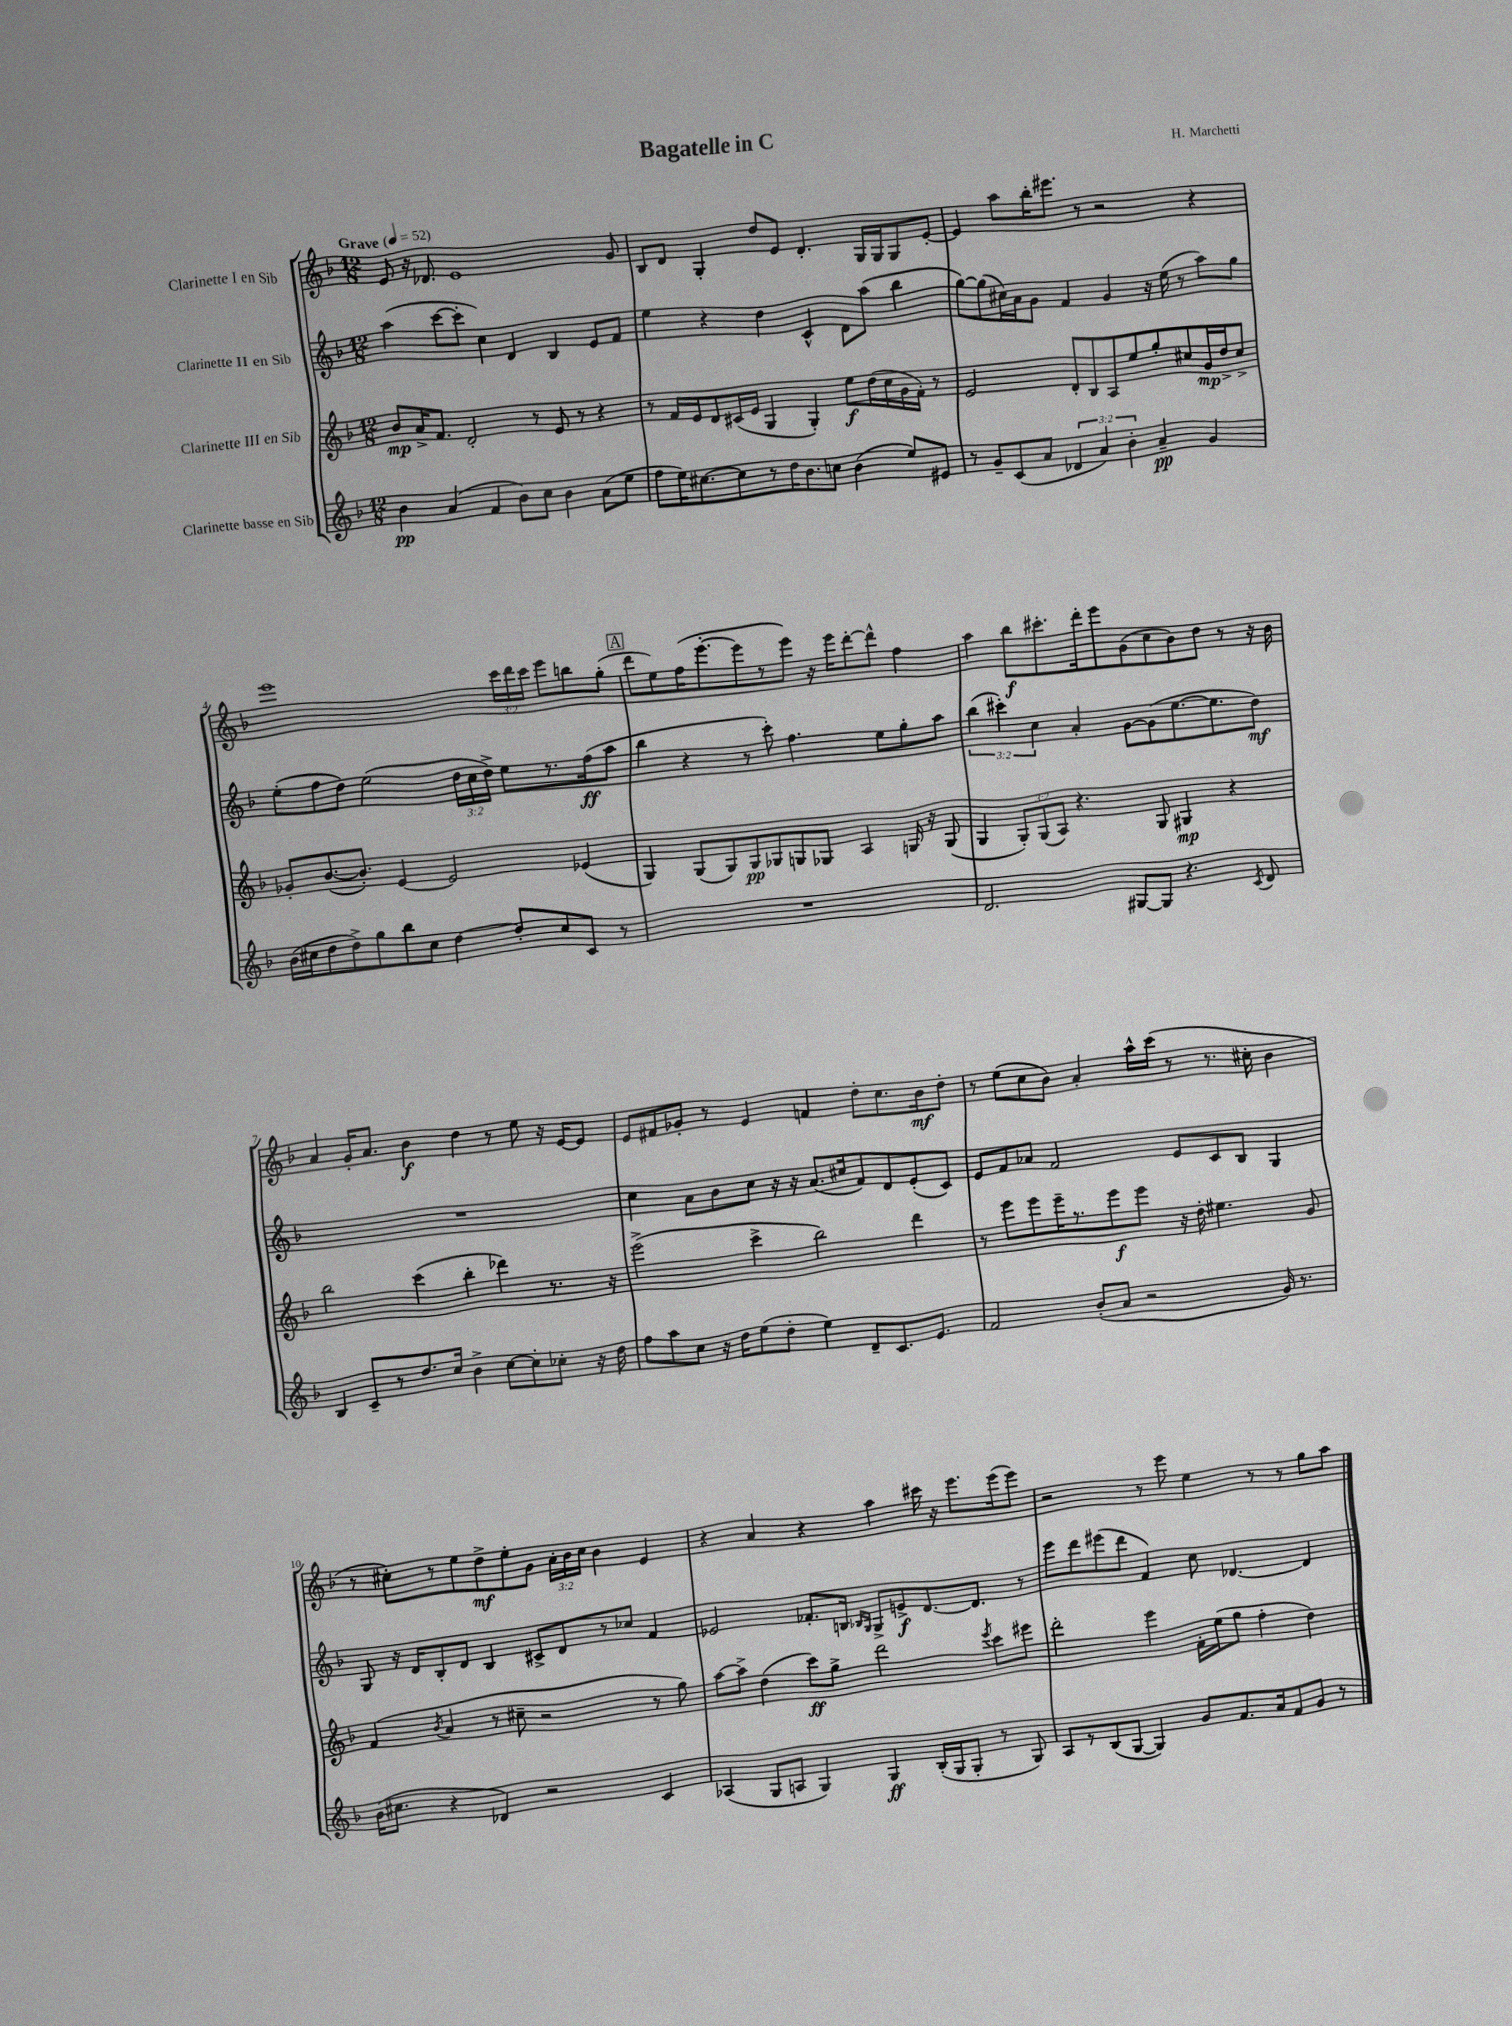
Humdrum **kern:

**kern	**kern	**kern	**kern
*staff4	*staff3	*staff2	*staff1
*clefG2	*clefG2	*clefG2	*clefG2
*k[b-]	*k[b-]	*k[b-]	*k[b-]
*M12/8	*M12/8	*M12/8	*M12/8
*MM52	*MM52	*MM52	*MM52
4b-	8b-	(4aa	8e
.	16a^	.	16r
.	8.f	.	8.d-
(4a	.	[8ccc	.
.	2d'	8ccc']	1e
4f	.	4cc)	.
8b-)	.	4d	.
8cc	8r	.	.
4b-	8e	4B-	.
.	8r	.	.
(8a	4r	8e	.
8ee	.	8f	8g
=	=	=	=
8ff	8r	4ee	8B-
16ee)	16f	.	8d
[8.cc#	16e	.	.
.	8d	4r	4G'
8cc#]	(16c#	.	.
.	16e	.	.
8r	4G	4dd	8dd
16dd	.	.	8e
8.b-	.	.	.
.	4G')	4c^^	4.d'
8cc	.	.	.
(4b-	8ee	8d	.
.	(16dd	(8aa	16G
.	16cc	.	16G
8ee)	16g	4bb-	8G
.	16f')	.	.
8e#	8r	.	[8e'
=	=	=	=
8r	2e	[8gg)	4e]
8g~	.	(8gg]	.
(8c	.	16cc#)	8aa
.	.	16a	.
8a	.	8g	16bb-'
.	.	.	8.eee#
6d-	8d'	4f	.
.	8B-	.	8r
6a)	.	.	.
.	8A	4g	2r
6b-'	.	.	.
.	8ee	.	.
4a~	8gg'	16r	.
.	.	(16ee	.
.	8cc#	8r	.
4g	16g	8aa)	4r
.	16dd^	.	.
.	8cc#^	8gg	.
=	=	=	=
(16b-	8g-'	(8ee'	1eee
16cc#	.	.	.
8dd	([8.b-	8ff	.
8dd^)	.	8dd)	.
.	8.b-'])	.	.
8gg	.	(2ee	.
8bb-	[4e	.	.
8cc#	.	.	.
[4dd	2e]	.	.
.	.	24dd	.
.	.	24cc	.
.	.	24dd^)	.
8dd']	.	8ee	24ccc
.	.	.	24ddd
.	.	.	24ccc
8cc#	.	8.r	8eee
8c	(4e-	.	8bb
.	.	(16ff	.
8r	.	8aa	(8gg'
=	=	=	=
1.r	4G)	4bb-	8ddd
.	.	.	8ee)
.	(8G	4r	(16ff
.	.	.	[8.eee'
.	8G)	.	.
.	8G	8r	8eee]
.	8G-	8ccc')	8r
.	8G	4.ff	8eee)
.	8G-	.	16r
.	.	.	16eee
.	4A	.	[8ddd'
.	.	8ee	8ddd^^]
.	16G	8gg'	4ff
.	16r	.	.
.	(8G	8aa	.
=	=	=	=
2.d	4G	(6bb-	4aa
.	.	6ccc#')	.
.	12G')	.	8bb-
.	(12G	6cc	.
.	.	.	8.ccc#'
.	12A)	.	.
.	4.r	4a'	.
.	.	.	16ddd'
.	.	.	8eee
[8G#	.	[8g	(8g
8G#]	8G	(8g]	8cc
4.r	4G#	[8.ee	8b-)
.	.	.	8dd
.	.	8.ee]	.
.	4r	.	8r
8qc	.	.	.
8d	.	8dd)	16r
.	.	.	16b-
=	=	=	=
4B-	2bb-	1.r	4a
8c~	.	.	16g'
.	.	.	8.a
8r	.	.	.
8.dd	(4ccc	.	4b-
16cc	.	.	.
4b-^	4bb-'	.	4dd
[8cc	4ddd-)	.	8r
8cc']	.	.	8ee
8cc-'	8.r	.	16r
.	.	.	[16e
16r	.	.	8e]
16dd	16r	.	.
=	=	=	=
8ff	(2eee^	4cc	8e
8aa	.	.	8f#
8cc	.	8a	8g-'
16r	.	8b-	8r
16dd	.	.	.
(8ee	4ccc^	8cc	4e
8dd'	.	16r	.
.	.	16r	.
4ee)	2bb-)	(8.a	4f
.	.	16cc#	.
8d~	.	8f)	8dd'
8.c	.	8d	8.cc
.	4ddd	(8e'	.
8.e	.	.	16b-
.	.	8c)	8dd'
=	=	=	=
2f	8r	8e	8r
.	8eee	8f	(8ee
.	8eee	8a-	8cc
.	16eee~	2f	8b-)
.	8.r	.	.
(8b-'	.	.	4a'
8a	8eee	.	.
2r	8eee	.	16aa^^
.	.	.	(16ccc
.	16r	8e	8r
.	16dd'	.	.
.	4.ee#	8c	8.r
.	.	8B-	.
.	.	.	16cc#'
16g)	.	4G	4b-
8.r	.	.	.
.	8g	.	.
=	=	=	=
(16b-	(4f	8G	8r
8.cc#	.	.	.
.	.	16r	8cc#')
.	.	16d	.
.	8qb-	.	.
4r	4a	8B-'	8r
.	.	8d	8ee
4d-)	8r	4B-	8dd^
.	8cc#~	.	8ee'
2r	2r	8c#^	8g
.	.	8d	24a'
.	.	.	24b-
.	.	.	24cc#
.	.	8r	4b-
.	.	8cc-	.
4c	8r	4f	4e
.	8gg)	.	.
=	=	=	=
(4A-	[8aa	2e-	4r
.	8aa^]	.	.
8G	(4dd	.	4a
8A	.	.	.
4G)	8ccc)	8.f-'	4r
.	8gg^	.	.
.	.	16B	.
.	.	16qqB-	.
.	.	16qqG	.
4G	2ddd	8G^	4aa
.	.	8e^	.
(16B-'	.	[8.d	16ccc#
16G	.	.	16r
8G'	.	.	8.eee
.	.	8.d]	.
.	8qeee	.	.
8r	8ccc	.	.
.	.	.	(16eee
8G)	8eee#	8r	8eee)
=	=	=	=
8A	2ddd'	8eee	2r
8r	.	8ddd	.
(8B-	.	(8eee#	.
[8G	.	8ddd	.
4G])	4eee	4f)	8r
.	.	.	8eee
8g	16f'	8cc	4ee
.	(16ee	.	.
8.f	8gg	[4.d-	.
.	4ff'	.	8r
16a	.	.	.
8f	.	.	8r
8g	4dd)	4d-]	8gg
8r	.	.	8aa
==	==	==	==
*-	*-	*-	*-
